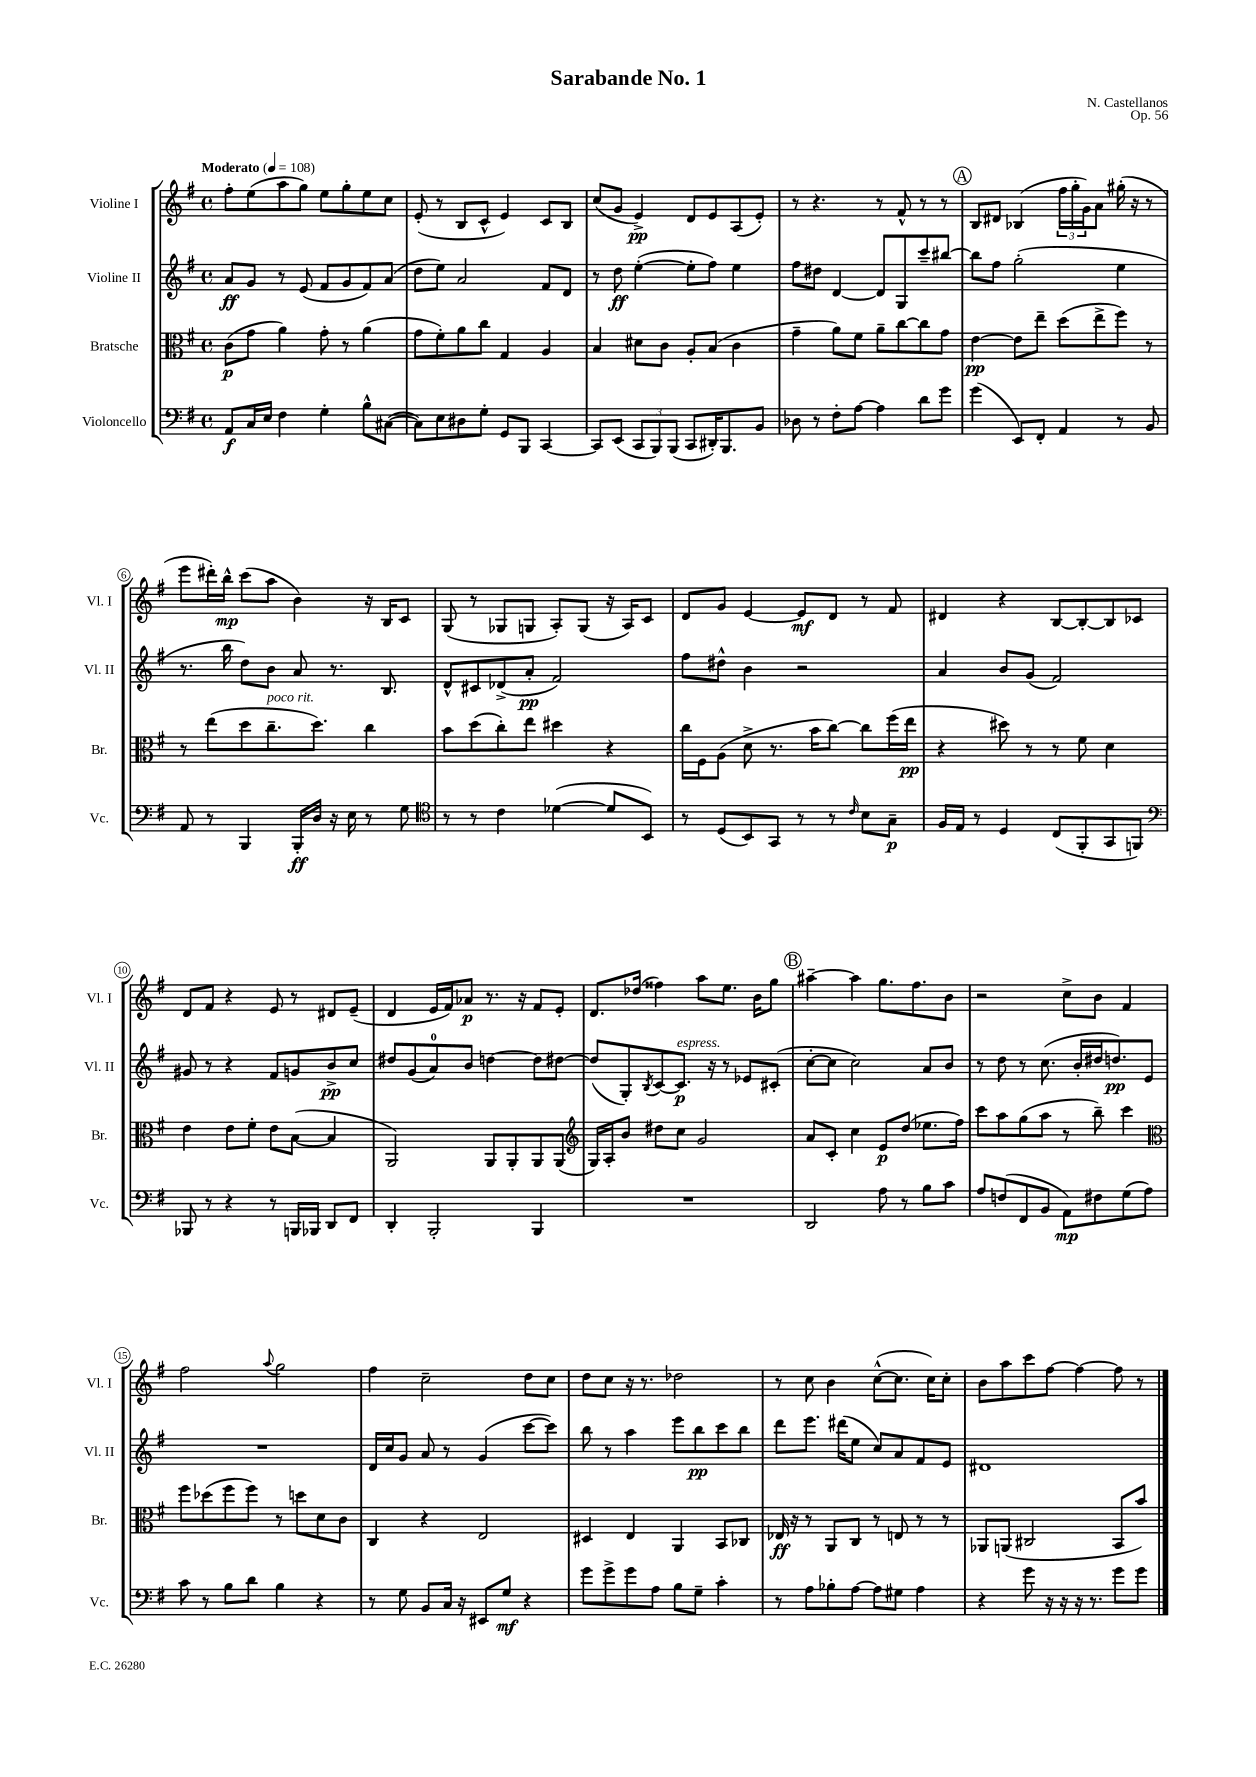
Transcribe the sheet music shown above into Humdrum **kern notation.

**kern	**kern	**kern	**kern
*staff4	*staff3	*staff2	*staff1
*clefF4	*clefC3	*clefG2	*clefG2
*k[f#]	*k[f#]	*k[f#]	*k[f#]
*M4/4	*M4/4	*M4/4	*M4/4
*met(c)	*met(c)	*met(c)	*met(c)
*MM108	*MM108	*MM108	*MM108
8AA/L	(8c\L	8a/L	8ff#'\L
16C/L	8g\J	8g/J	(8ee\
16E/JJ	.	.	.
4F#\	4a\)	8r	8aa\
.	.	(8e/	8gg\J)
4G'\	8g'\	8f#/L	8ee\L
.	8r	8g/	8gg'\
8B^^\L	(4a\	8f#/)	8ee\
([8C#\J	.	(8a/J	8cc\J
=	=	=	=
8C#\]L)	8g\L	8dd\L	(8e'/
8E\	8f#'\)	8ee\J)	8r
8D#\	8a\	2a/	8B/L
8G'\J	8cc\J	.	8c^^/J
8GG/L	4G/	.	4e/)
8BBB/J	.	.	.
[4CC/	4A/	8f#/L	8c/L
.	.	8d/J	8B/J
=	=	=	=
8CC/]L	4B/	8r	(8cc/L
(8EE/J	.	8dd\	8g/J
12CC/L	8d#\L	([4ee'\	4e^/)
12BBB/)	.	.	.
.	8c\J	.	.
(12BBB/J	.	.	.
8CC/L	8A'/L	8ee'\]L	8d/L
16DD#'/K)	(8B/J	8ff#\J)	8e/
8.BBB/	.	.	.
.	4c\	4ee\	(8A/
8BB/J	.	.	8e'/J)
=	=	=	=
8D-\	4g~\	8ff#\L	8r
8r	.	8dd#\J	4.r
8F#'\L	8a\L)	[4d/	.
[8A\J	8f#\J	.	.
4A\]	8a~\L	8d/]L	8r
.	[8cc\	8G/	8f#^^/
8d\L	8cc\]	8ccc~/	8r
8g\J	8g\J	[8bb#/J	8r
=	=	=	=
(4g\	[4e\	8bb#\]L	8B/L
.	.	8ff#\J	8d#/J
8EE/L)	8e\]L	(2gg'\	(4B-/
8FF#'/J	8ee~\J	.	.
4AA/	(8dd\L	.	24ff#\LL
.	.	.	24gg'\
.	.	.	24g\J)
.	8ee^\	.	8a\J
8r	8ff#\J)	4ee\	(16gg#'\
.	.	.	16r
8BB/	8r	.	8r
=	=	=	=
8AA/	8r	8.r	8eee\L
8r	(8ee\L	.	16ddd#'\L)
.	.	16bb\	16bb^^\JJ
4BBB/	8dd\	8dd\L)	(8ccc\L
.	8.cc~\	8b\J	8aa\J
16BBB'/LL	.	8a/	4b\)
16D/JJ	8.dd\J)	.	.
16r	.	8.r	.
16E\	.	.	.
8r	4cc\	.	16r
.	.	8.B/	16B/LK
8G\	.	.	8c/J
=	=	=	=
*clefC4	*	*	*
8r	8b\L	8d^^/L	(8G/
8r	(8dd\	8c#/	8r
4c\	8cc'\)	(8d-^/	8G-/L
.	8ee\J	8a'/J	8G/J
([4d-\	4dd#\	2f#/)	8A'/L)
.	.	.	(8G/J
8d-/]L	4r	.	16r
.	.	.	16A/LK)
8BB/J)	.	.	8c/J
=	=	=	=
8r	16cc\LL	8ff#\L	8d/L
.	16F#\J	.	.
(8D/L	(8A\J	8dd#^^\J	8g/J
8BB/)	8d^\	4b\	[4e/
8GG/J	8.r	.	.
8r	.	2r	8e/]L
.	16b\LK	.	.
8r	[8cc\J)	.	8d/J
16qqc/	.	.	.
8B\L	8cc\]L	.	8r
8G~\J	(16ff#\L	.	8f#/
.	16ee\JJ	.	.
=	=	=	=
16F#/LL	4r	4a/	4d#/
16E/JJ	.	.	.
8r	.	.	.
4D/	8dd#\)	8b/L	4r
.	8r	(8g/J	.
(8C/L	8r	2f#/)	[8B/L
8FF#'/	8f#\	.	8B'/_
8GG/	4d\	.	8B/]
8FF/J)	.	.	8c-/J
=	=	=	=
*clefF4	*	*	*
8BBB-/	4e\	8g#/	8d/L
8r	.	8r	8f#/J
4r	8e\L	4r	4r
.	8f#'\J	.	.
8r	8e\L	8f#/L	8e/
16BBB/LL	([8B\J	8g/	8r
16BBB-/JJ	.	.	.
8DD/L	4B/]	8b^/	8d#/L
8FF#/J	.	8cc/J	(8e~/J
=	=	=	=
4DD'/	2AA/)	8dd#/L	4d/
.	.	(8g/	.
2BBB'/	.	8a/)	16e/LL
.	.	.	16f#/J)
.	.	8b/J	8a-/J
.	8AA/L	[4dd\	8.r
.	8AA'/	.	.
.	.	.	16r
4BBB/	8AA/	8dd\]L	8f#/L
.	(8AA/J	[8dd#\J	8e'/J
=	=	=	=
*	*clefG2	*	*
1r	16G/LL)	(8dd#/]L	8.d/L
.	16A'/J	.	.
.	8b/J	8G'/)	.
.	.	.	(16dd-/Jk
.	.	8qB/	.
.	8dd#\L	[8c/	4ff##\)
.	8cc\J	8.c/]J	.
.	2g/	.	8aa\L
.	.	16r	.
.	.	8r	8.ee\J
.	.	8e-/L	.
.	.	.	16b\LK
.	.	(8c#'/J	8gg\J
=	=	=	=
2DD/	8a/L	[8cc'\L	[4aa#~\
.	8c'/J	8cc\]J	.
.	4cc\	2cc\)	4aa#\]
8A\	8e/L	.	8.gg\L
8r	(8dd/J	.	.
.	.	.	8.ff#\
8B\L	8.ee-\L	8a/L	.
8c\J	.	8b/J	8b\J
.	16ff#\Jk)	.	.
=	=	=	=
8A/L	8ccc\L	8r	2r
(8F/	8aa\	8dd\	.
8FF#/	(8gg\	8r	.
8BB/J	8aa\J	(8.cc\	.
8AA\L)	8r	.	8cc^\L
.	.	16b'/LL	.
8F#\	8bb~\)	16dd#/J	8b\J
.	.	8.dd/)	.
(8G\	4ccc\	.	4f#/
8A\J)	.	8e/J	.
=	=	=	=
*	*clefC3	*	*
8c\	8ff#\L	1r	2ff#\
8r	(8dd-\	.	.
8B\L	8ff#\	.	.
8d\J	8ff#\J)	.	.
.	.	.	8qqaa/
4B\	8r	.	2gg\
.	8dd\L	.	.
4r	8d\	.	.
.	8c\J	.	.
=	=	=	=
8r	4C/	16d/LL	4ff#\
.	.	16cc/J	.
8G\	.	8g/J	.
8BB/L	4r	8a/	2cc~\
16C/Jk	.	8r	.
16r	.	.	.
8EE#/L	2E/	(4g/	.
8G/J	.	.	.
4r	.	[8ccc\L	8dd\L
.	.	8ccc\]J)	8cc\J
=	=	=	=
8g\L	4D#/	8bb\	8dd\L
8g^\	.	8r	8cc\J
8g\	4E/	4aa\	16r
.	.	.	8.r
8A\J	.	.	.
8B\L	4AA/	8eee\L	2dd-\
8G~\J	.	8bb\	.
4c'\	8BB/L	8ccc\	.
.	8C-/J	8bb\J	.
=	=	=	=
8r	16E-/	8ddd\L	8r
.	16r	.	.
8A\L	8r	8.eee\J	8cc\
8B-'\	8AA/L	.	4b\
.	.	(16ddd#\LK	.
[8A\J	8C/J	8ee\J	.
8A\]L	8r	8cc/L)	([8cc^^\L
8G#\J	8E/	8a/	8.cc\]J
4A\	8r	8f#/	.
.	.	.	16cc\LK)
.	8r	8e/J	8cc'\J
=	=	=	=
4r	8AA-/L	1d#	8b\L
.	(8AA/J	.	8aa\
8g\	2C#/	.	8ccc\
16r	.	.	[8ff#\J
16r	.	.	.
16r	.	.	4ff#\_
8.r	.	.	.
8g\L	8BB/L	.	8ff#\]
8g\J	8b/J)	.	8r
==	==	==	==
*-	*-	*-	*-
